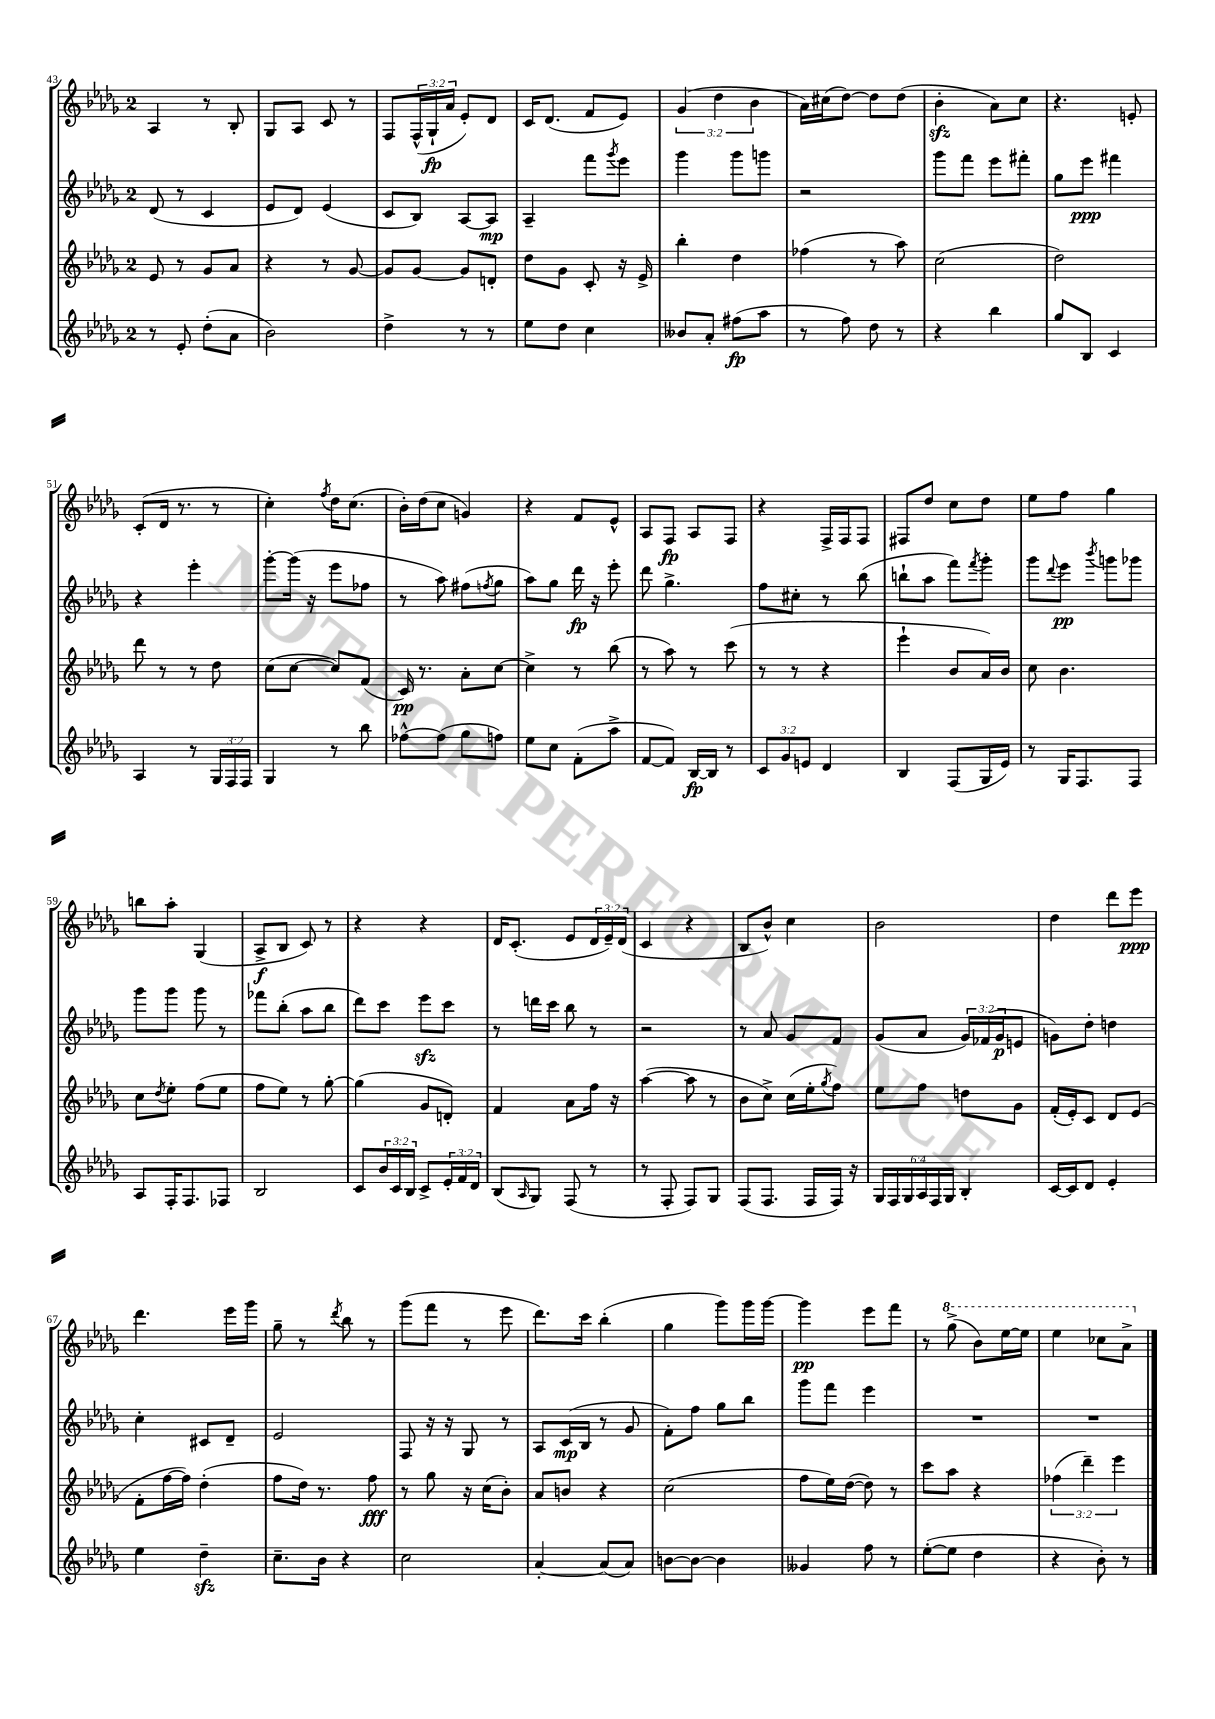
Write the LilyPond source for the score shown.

<<
\new StaffGroup <<
\new Staff = "s0" {
    \clef treble \key des \major \once \override Staff.TimeSignature.style = #'single-digit \time 2/4 \override Staff.TupletNumber.text = #tuplet-number::calc-fraction-text
    aes4 r8 bes8-. |
    ges8 aes8 c'8 r8 |
    f8 \tuplet 3/2 { f16-^( ges16-!\fp aes'16 } ees'8-.) des'8 |
    c'16 des'8.( f'8 ees'8) |
    \tuplet 3/2 { ges'4( des''4 bes'4 } |
    aes'16) cis''16( des''8~) des''8 des''8( |
    bes'4-.\sfz aes'8) c''8 |
    r4. e'8-. |
    c'8-.( des'16 r8. r8 |
    c''4-.) \acciaccatura { f''8 } des''16 c''8.( |
    bes'16-.) des''16( c''8 g'4) |
    r4 f'8 ees'8-^ |
    aes8 f8\fp aes8 f8 |
    r4 f16-> f16 f8 |
    fis8 des''8 c''8 des''8 |
    ees''8 f''8 ges''4 |
    b''8 aes''8-. ges4( |
    aes8->\f bes8 c'8) r8 |
    r4 r4 |
    des'16 c'8.-.( ees'8 \tuplet 3/2 { des'16 ees'16--) des'16( } |
    c'4 r4 |
    bes8 bes'8-^) c''4 |
    bes'2 |
    des''4 des'''8 ees'''8\ppp |
    des'''4. ees'''16 ges'''16 |
    ges''8-- r8 \acciaccatura { des'''8 } bes''8 r8 |
    ges'''8( f'''8 r8 ees'''8 |
    des'''8.) c'''16 bes''4-.( |
    ges''4 ges'''8) ges'''16 ges'''16~ |
    ges'''4\pp ees'''8 f'''8 |
    r8 \ottava #1 ges'''8->( bes''8) ees'''16~ ees'''16 |
    ees'''4 ces'''8 aes''8-> \ottava #0 \bar "|." |
}
\new Staff = "s1" {
    \clef treble \key des \major \once \override Staff.TimeSignature.style = #'single-digit \time 2/4 \override Staff.TupletNumber.text = #tuplet-number::calc-fraction-text
    des'8( r8 c'4 |
    ees'8 des'8) ees'4( |
    c'8 bes8) aes8~ aes8\mp |
    aes4-- f'''8 \acciaccatura { ges'''8 } ees'''8 |
    ges'''4 ges'''8 g'''8 |
    r2 |
    ges'''8 f'''8 ees'''8 fis'''8-. |
    ges''8 ees'''8\ppp fis'''4 |
    r4 ees'''4-. |
    ges'''8~-. ges'''16( r16 ees'''8 fes''8 |
    r8 aes''8) fis''8( \acciaccatura { f''8 } ges''8 |
    aes''8) ges''8 des'''16\fp r16 ees'''8-. |
    des'''8 ges''4.-> |
    f''8 cis''8-. r8 bes''8( |
    b''8-! aes''8 f'''8) \acciaccatura { f'''8 } ges'''8-. |
    ges'''8 \appoggiatura { des'''8 } ees'''8\pp \acciaccatura { bes'''8 } g'''8 ges'''8 |
    ges'''8 ges'''8 ges'''8 r8 |
    fes'''8 bes''8-.( aes''8 bes''8 |
    des'''8) c'''8 ees'''8\sfz c'''8 |
    r8 d'''16 c'''16 bes''8 r8 |
    r2 |
    r8 aes'8 ges'8 f'8 |
    ges'8( aes'8 \tuplet 3/2 { ges'16) fes'16( ges'16\p } e'8 |
    g'8) des''8-. d''4 |
    c''4-. cis'8 des'8-- |
    ees'2 |
    f8 r16 r16 ges8 r8 |
    aes8 c'16\mp( bes16 r8 ges'8 |
    f'8-.) f''8 ges''8 bes''8 |
    ges'''8 f'''8 ees'''4 |
    R2 |
    R2 \bar "|." |
}
\new Staff = "s2" {
    \clef treble \key des \major \once \override Staff.TimeSignature.style = #'single-digit \time 2/4 \override Staff.TupletNumber.text = #tuplet-number::calc-fraction-text
    ees'8 r8 ges'8 aes'8 |
    r4 r8 ges'8~ |
    ges'8 ges'8~ ges'8 d'8-. |
    des''8 ges'8 c'8-. r16 ees'16-> |
    bes''4-. des''4 |
    fes''4( r8 aes''8) |
    c''2( |
    des''2) |
    des'''8 r8 r8 des''8 |
    c''8( c''8~ c''8) f'8( |
    c'16\pp) r8. aes'8-. c''8~ |
    c''4-> r8 bes''8( |
    r8 aes''8) r8 c'''8( |
    r8 r8 r4 |
    ees'''4-! bes'8 aes'16) bes'16 |
    c''8 bes'4. |
    c''8 \acciaccatura { des''8 } ees''8-. f''8( ees''8 |
    f''8 ees''8) r8 ges''8~-. |
    ges''4( ges'8 d'8-.) |
    f'4 aes'8 f''16 r16 |
    aes''4~( aes''8 r8 |
    bes'8 c''8->) c''16( ees''16-. \acciaccatura { ges''8 } f''8) |
    ees''8 f''8 d''8 ges'8 |
    f'16-.( ees'16-.) c'8 des'8 ees'8( |
    f'8-. f''16~ f''16) des''4-.( |
    f''8 des''16) r8. f''8\fff |
    r8 ges''8 r16 c''16( bes'8-.) |
    aes'8 b'8 r4 |
    c''2( |
    f''8 ees''16) des''16~( des''8) r8 |
    c'''8 aes''8 r4 |
    \tuplet 3/2 { fes''4( des'''4--) ees'''4 } \bar "|." |
}
\new Staff = "s3" {
    \clef treble \key des \major \once \override Staff.TimeSignature.style = #'single-digit \time 2/4 \override Staff.TupletNumber.text = #tuplet-number::calc-fraction-text
    r8 ees'8-. des''8-.( aes'8 |
    bes'2) |
    des''4-> r8 r8 |
    ees''8 des''8 c''4 |
    beses'8 aes'8-. fis''8\fp( aes''8 |
    r8 f''8) des''8 r8 |
    r4 bes''4 |
    ges''8 bes8 c'4 |
    aes4 r8 \tuplet 3/2 { ges16 f16 f16 } |
    ges4 r8 bes''8 |
    fes''8~-^ fes''8( ges''8 f''8) |
    ees''8 c''8 f'8-.( aes''8-> |
    f'8~ f'8) bes16~\fp bes16 r8 |
    \tuplet 3/2 { c'8 ges'8 e'8 } des'4 |
    bes4 f8( ges16 ees'16) |
    r8 ges16 f8. f8 |
    aes8 f16-. f8. fes8 |
    bes2 |
    c'8 \tuplet 3/2 { bes'16 c'16 bes16 } c'8-> \tuplet 3/2 { ees'16-. f'16 des'16 } |
    bes8( \grace { aes16 } ges8) f8( r8 |
    r8 f8-. f8) ges8 |
    f8( f8. f16 f16) r16 |
    \tuplet 6/4 { ges16 f16 ges16 aes16 f16 ges16 } bes4-. |
    c'16~ c'16 des'8 ees'4-. |
    ees''4 des''4--\sfz |
    c''8.-- bes'16 r4 |
    c''2 |
    aes'4~-. aes'8( aes'8) |
    b'8~ b'8~ b'4 |
    geses'4 f''8 r8 |
    ees''8~-.( ees''8 des''4 |
    r4 bes'8-.) r8 \bar "|." |
}
>>
>>
\layout { \context { \Score currentBarNumber = #43 } }
